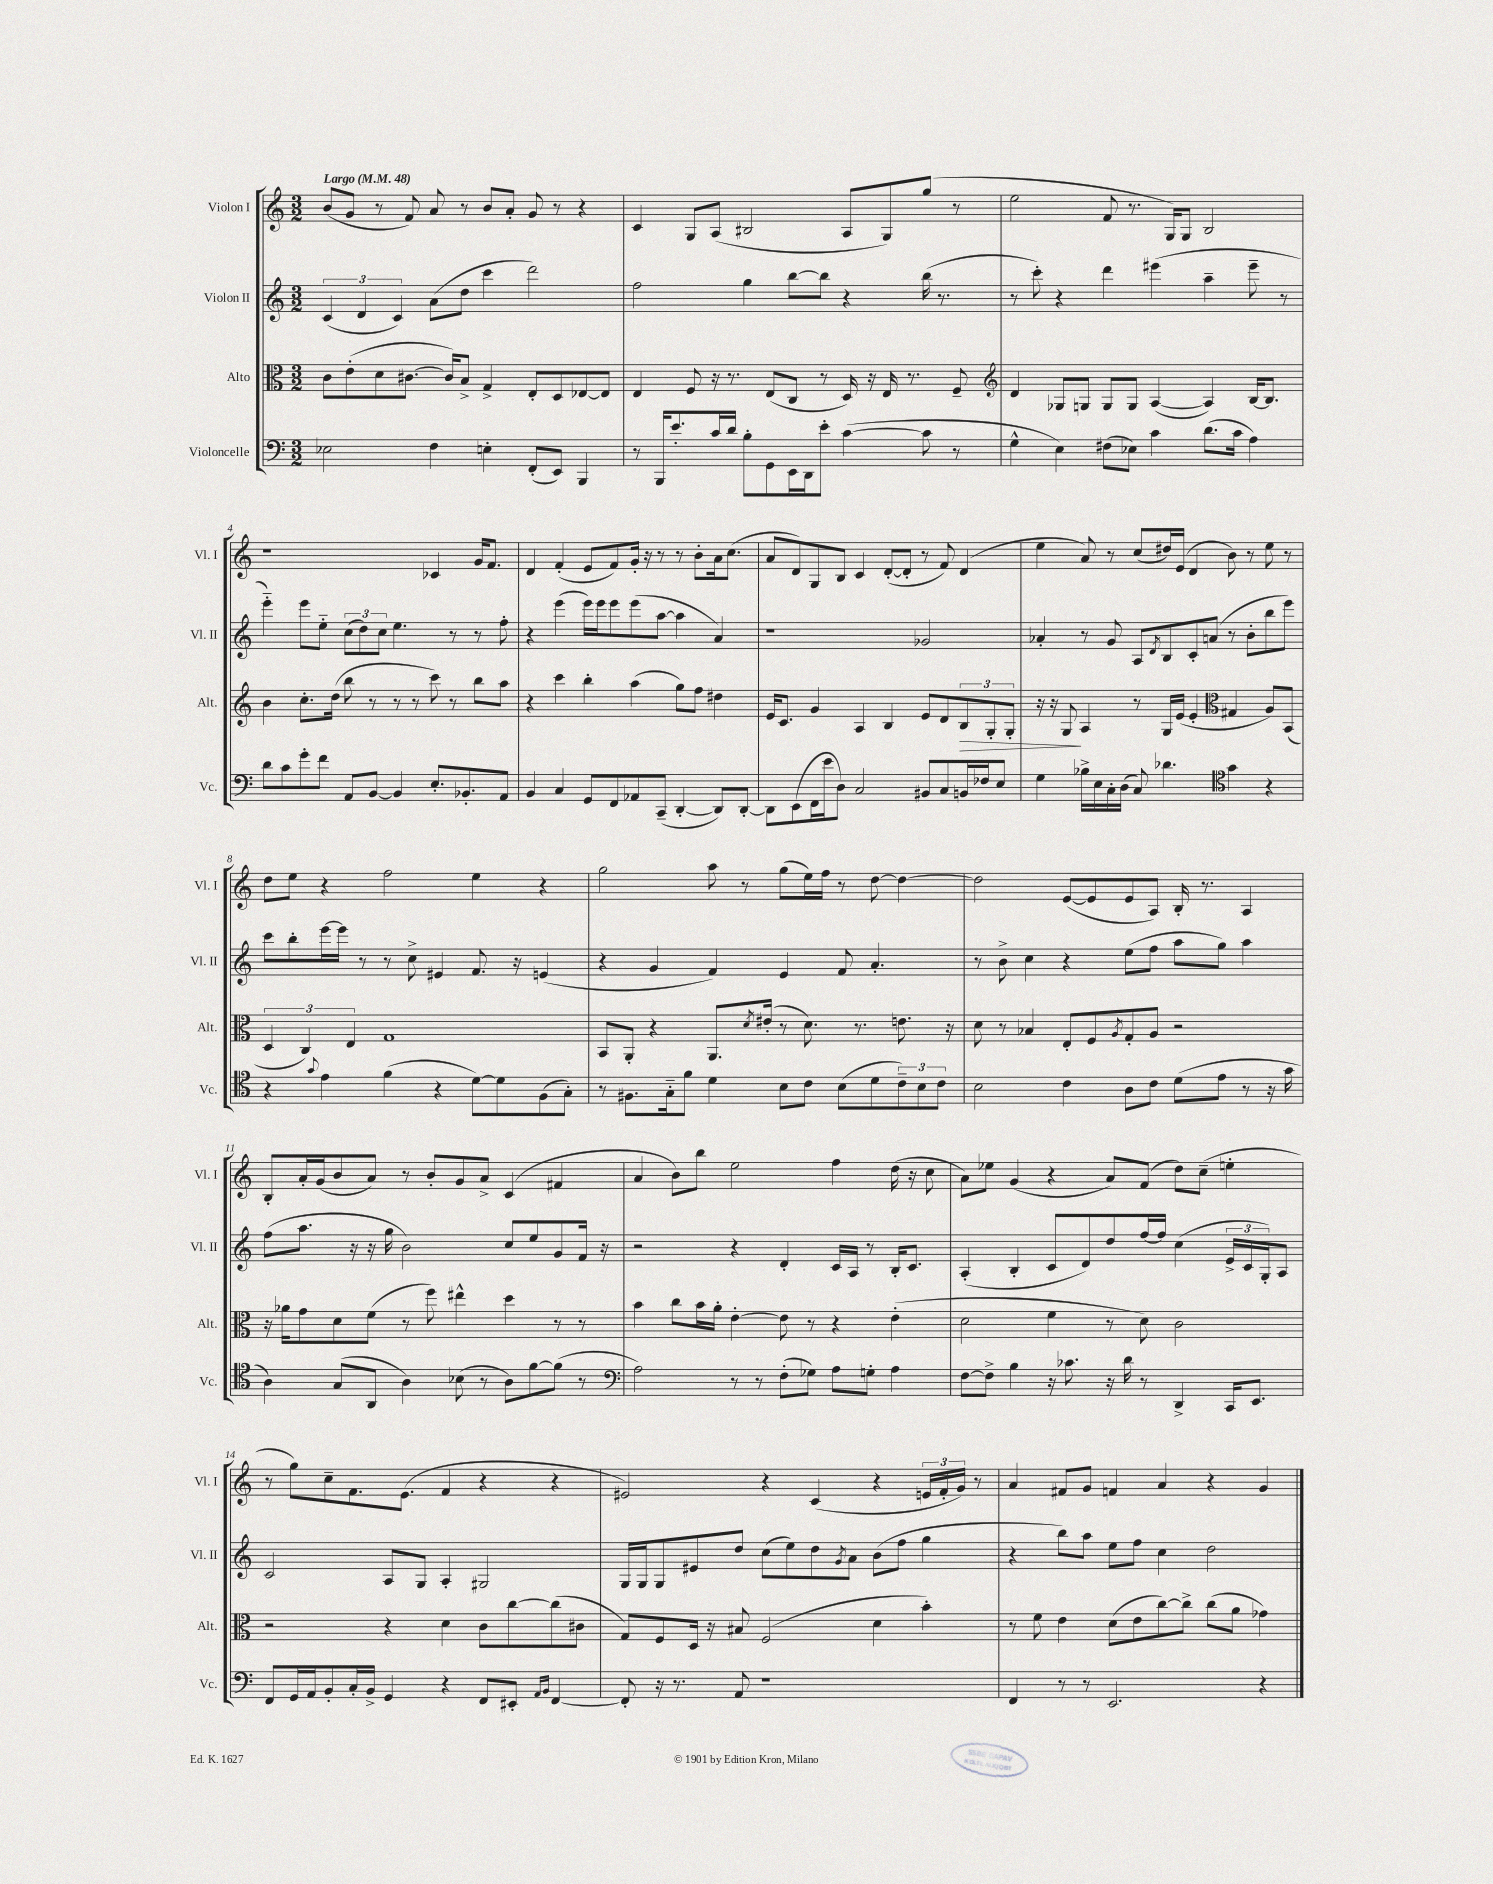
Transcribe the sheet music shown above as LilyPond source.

<<
\new StaffGroup <<
\new Staff = "s0" \with { instrumentName = "Violon I" shortInstrumentName = "Vl. I" } {
    \clef treble \key c \major \numericTimeSignature \time 3/2 \tempo "Largo" 4 = 48
    b'8( g'8 r8 f'8) a'8 r8 b'8 a'8-. g'8 r8 r4 |
    c'4 g8 a8( bis2 a8 g8) g''8( r8 |
    e''2 f'8 r8. g16) g8 b2 |
    r1 ces'4 g'16 f'8. |
    d'4 f'4-.( e'8 f'8) g'16-. r16 r8 r8 b'8-. a'16 c''8.( |
    a'8 d'8) g8 b8 c'4 d'8~-.( d'8-. r8 f'8) d'4( |
    e''4 a'8) r8 c''8( dis''16) e'16( d'4 b'8) r8 e''8 r8 |
    d''8 e''8 r4 f''2 e''4 r4 |
    g''2 a''8 r8 g''8( e''16) f''16 r8 d''8~ d''4~ |
    d''2 e'8~( e'8 e'8 a8) b16-. r8. a4 |
    b8-. a'16-. g'16( b'8 a'8) r8 b'8-. g'8 a'8-> c'4( fis'4 |
    a'4 b'8) b''8 e''2 f''4 d''16( r16 c''8 |
    a'8) ees''8 g'4( r4 a'8) f'8( d''8) c''8--( e''4-. |
    r8 g''8) c''8-- f'8. e'8.( f'4 r4 r4 |
    eis'2) r4 c'4( r4 \tuplet 3/2 { e'16 f'16-. g'16) } r8 |
    a'4 fis'8 g'8 f'4 a'4 r4 g'4 \bar "|." |
}
\new Staff = "s1" \with { instrumentName = "Violon II" shortInstrumentName = "Vl. II" } {
    \clef treble \key c \major \numericTimeSignature \time 3/2
    \tuplet 3/2 { c'4( d'4 c'4) } a'8( d''8 c'''4 d'''2) |
    f''2 g''4 b''8~ b''8 r4 b''16( r8. |
    r8 c'''8-.) r4 d'''4 eis'''4( a''4-- eis'''8-- r8 |
    e'''4-_) e'''8 e''8-_ \tuplet 3/2 { c''8( d''8) c''8 } e''4. r8 r8 f''8-. |
    r4 e'''4( e'''16) e'''16 e'''8 e'''8( a''8~ a''4 a'4) |
    r1 ges'2 |
    aes'4-. r8 g'8 a8 \acciaccatura { d'8 } b8 c'8-. a'8( r8 b'8-. b''8 e'''8) |
    c'''8 b''8-. e'''16~ e'''16 r8 r8 c''8-> eis'4 f'8. r16 e'4( |
    r4 g'4 f'4) e'4 f'8 a'4.-. |
    r8 b'8-> c''4 r4 e''8( f''8 a''8 g''8) a''4 |
    f''8( a''8. r16 r16 g''16 b'2) c''8 e''8 g'8 f'16 r16 |
    r2 r4 d'4-. c'16 a16 r8 b16-. c'8. |
    a4-.( b4-. c'8 d'8) d''8 f''16~ f''16 c''4( \tuplet 3/2 { e'16-> c'16 g16-.) } a8 |
    c'2 a8 g8 a4-. gis2 |
    g16 g16 g8 eis'8 d''8 c''8( e''8) d''8 \acciaccatura { g'8 } a'8 b'8( f''8 g''4 |
    r4 b''8) a''8 e''8 f''8 c''4 d''2 \bar "|." |
}
\new Staff = "s2" \with { instrumentName = "Alto" shortInstrumentName = "Alt." } {
    \clef alto \key c \major \numericTimeSignature \time 3/2
    c'8 e'8-.( d'8 cis'8.~ cis'16) b8-> g4-> e8-. d8 ees8~ ees8 |
    e4 f8 r16 r8. e8( c8 r8 d16) r16 e16 r8. f8-- |
    \clef treble d'4 ges8 g8 g8 g8 a4~( a4) b16~ b8. |
    b'4 c''8.-. d''16( b''8 r8 r8 r8 c'''8) r8 b''8 a''8 |
    r4 c'''4 b''4-. a''4( g''8) f''8 dis''4 |
    e'16 c'8. g'4 a4 b4 e'8 d'8 \tuplet 3/2 { b8\> g8-. g8-. } |
    r16 r16 g8\! a4 r8 g16 e'16( e'4-. \clef alto gis4 a8) b,8( |
    \tuplet 3/2 { d4 c4) e4 } g1 |
    b,8 a,8-. r4 a,8. \acciaccatura { d'8 } eis'16-.( r8 d'8.) r8. e'8. r16 |
    d'8 r8 bes4 e8-. f8 \acciaccatura { a8 } g8-. a8 r2 |
    r16 aes'16 g'8 d'8 f'8( r8 f''8) eis''4-^ d''4 r8 r8 |
    b'4 c''8 b'16 a'16-. e'4~-. e'8 r8 r4 e'4-.( |
    d'2 f'4 r8 d'8) c'2 |
    r2 r4 d'4 c'8 c''8~ c''8( cis'8 |
    g8) f8 d16 r16 bis8 f2( d'4 b'4-.) |
    r8 f'8 e'4 d'8( e'8 c''8~) c''8-> c''8( a'8 ges'4) \bar "|." |
}
\new Staff = "s3" \with { instrumentName = "Violoncelle" shortInstrumentName = "Vc." } {
    \clef bass \key c \major \numericTimeSignature \time 3/2
    ees2 f4 e4-. f,8-.( e,8) b,,4 |
    r8 b,,16 e'8.-. c'16 d'16 b8-. g,8 e,16 d,16 e'8-. c'4~( c'8 r8 |
    g4-^ e4) fis8( ees8) c'4 d'8.( c'16 a4) |
    d'8 c'8 g'8-. f'8 a,8 b,8~ b,4 e8.-. bes,8.-. a,8 |
    b,4 c4 g,8 f,8 aes,8 c,8--( d,4~-. d,8) d,8~-. |
    d,8 e,8( f,16 e'16 d8) c2 bis,8 c8 b,16 fes16 e8 |
    g4 bes16-> e16 c16-. d16( c8) des'4. \clef tenor g'4 r4 |
    r4 \appoggiatura { g'8 } e'4 f'4( r4 d'8~) d'8 f8( g8-.) |
    r8 fis8. g16-_ f'8 d'4 b8 c'8 b8( d'8 \tuplet 3/2 { c'8--) b8 c'8 } |
    b2 c'4 a8 c'8 d'8( e'8 r8 r16 g'16 |
    a4) g8( a,8 a4) bes8( r8 a8) f'8~ f'8( r8 |
    \clef bass a2) r8 r8 f8-.( ges8) a8 g8-. a4 |
    f8~ f8-> b4 r16 ces'8. r16 d'16 r8 d,4-> c,16 e,8. |
    f,8 g,16 a,16 b,8-. c16-. b,16-> g,4 r4 f,8 eis,8-. \grace { a,16 b,16 } f,4~ |
    f,8-. r16 r8. a,8 r1 |
    f,4 r8 r8 e,2. r4 \bar "|." |
}
>>
>>
